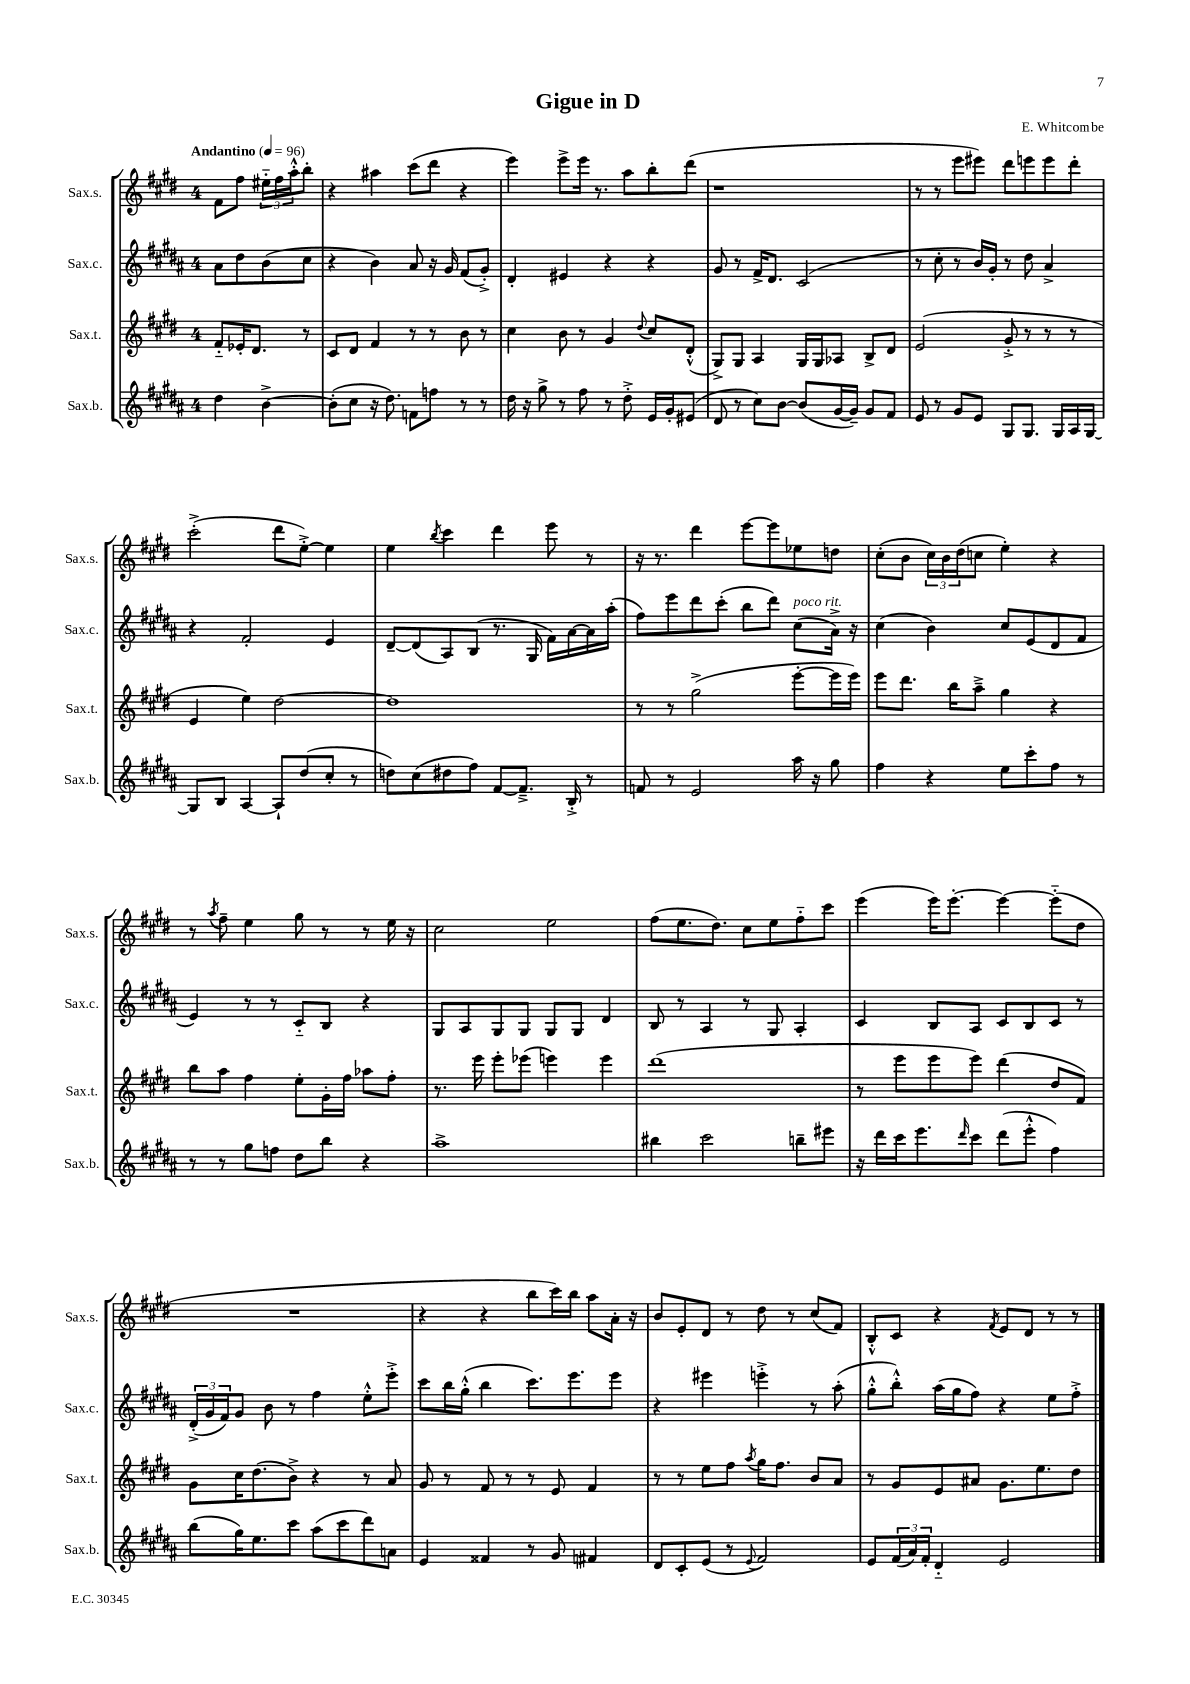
\header { title = "Gigue in D" composer = "E. Whitcombe" }
<<
\new StaffGroup <<
\new Staff = "s0" \with { instrumentName = "Sax.s." shortInstrumentName = "Sax.s." } {
    \clef treble \key e \major \once \override Staff.TimeSignature.style = #'single-digit \time 4/4 \partial 2 \tempo "Andantino" 4 = 96
    fis'8 fis''8 \tuplet 3/2 { eis''16-_ fis''16 a''16-.-^ } b''8-. |
    r4 ais''4 cis'''8( dis'''8 r4 |
    e'''4) e'''8-> e'''16 r8. a''8 b''8-. dis'''8( |
    r1 |
    r8 r8 e'''8 eis'''8) dis'''8 e'''8 e'''8 dis'''8-. |
    cis'''2-.->( dis'''8 e''8~-.->) e''4 |
    e''4 \acciaccatura { b''8 } cis'''4 dis'''4 e'''8 r8 |
    r16 r8. dis'''4 e'''8~ e'''8 ees''8 d''8 |
    cis''8-.( b'8 \tuplet 3/2 { cis''16) b'16 dis''16( } c''8 e''4-.) r4 |
    r8 \acciaccatura { a''8 } fis''8-- e''4 gis''8 r8 r8 e''16 r16 |
    cis''2 e''2 |
    fis''8( e''8. dis''8.) cis''8 e''8 fis''8-_ cis'''8 |
    e'''4( e'''16) e'''8.~-. e'''4~ e'''8-_( dis''8 |
    R1 |
    r4 r4 b''8 cis'''16) b''16 a''8 a'16-. r16 |
    b'8 e'8-. dis'8 r8 dis''8 r8 cis''8( fis'8) |
    b8-.-^ cis'8 r4 \acciaccatura { fis'8 } e'8 dis'8 r8 r8 \bar "|." |
}
\new Staff = "s1" \with { instrumentName = "Sax.c." shortInstrumentName = "Sax.c." } {
    \clef treble \key b \major \once \override Staff.TimeSignature.style = #'single-digit \time 4/4 \partial 2
    ais'8 dis''8 b'8( cis''8 |
    r4 b'4) ais'8 r16 gis'16 fis'8( gis'8-.->) |
    dis'4-. eis'4 r4 r4 |
    gis'8 r8 fis'16-> dis'8. cis'2( |
    r8 cis''8-. r8 b'16) gis'16-. r8 dis''8 ais'4-> |
    r4 fis'2-. e'4 |
    dis'8~-- dis'8( ais8) b8( r8. gis16 fis'16) ais'16~ ais'16 ais''16-.( |
    fis''8) e'''8 dis'''8 cis'''8-.( b''8 dis'''8) cis''8^\markup { \italic "poco rit." }( ais'16->) r16 |
    cis''4( b'4) cis''8 e'8( dis'8 fis'8 |
    e'4) r8 r8 cis'8-_ b8 r4 |
    gis8 ais8 gis8 gis8 gis8 gis8 dis'4 |
    b8 r8 ais4 r8 gis8 ais4-. |
    cis'4 b8 ais8 cis'8 b8 cis'8 r8 |
    \tuplet 3/2 { dis'16-.->( gis'16 fis'16) } gis'8 b'8 r8 fis''4 e''8-.-^ e'''8-.-> |
    cis'''8 b''16 gis''16-.-^( b''4 cis'''8.) e'''8. e'''8 |
    r4 eis'''4 e'''4-.-> r8 ais''8-.( |
    gis''8-.-^ b''8-.-^) ais''16( gis''16 fis''8) r4 e''8 fis''8-.-> \bar "|." |
}
\new Staff = "s2" \with { instrumentName = "Sax.t." shortInstrumentName = "Sax.t." } {
    \clef treble \key e \major \once \override Staff.TimeSignature.style = #'single-digit \time 4/4 \partial 2
    fis'8-_ ees'16-. dis'8. r8 |
    cis'8 dis'8 fis'4 r8 r8 b'8 r8 |
    cis''4 b'8 r8 gis'4 \appoggiatura { dis''8 } cis''8 dis'8-.-^( |
    gis8->) gis8 a4 gis16 gis16 aes8 b8-> dis'8 |
    e'2( gis'8-.-> r8 r8 r8 |
    e'4 e''4) dis''2~ |
    dis''1 |
    r8 r8 gis''2->( e'''8~-. e'''16 e'''16) |
    e'''8 dis'''8. b''16 a''8---> gis''4 r4 |
    b''8 a''8 fis''4 e''8-. gis'16-. fis''16 aes''8 fis''8-. |
    r8. e'''16 e'''8-. ees'''8( e'''4) e'''4 |
    dis'''1( |
    r8 e'''8 e'''8 e'''8) dis'''4( dis''8 fis'8) |
    gis'8 cis''16 dis''8.( b'8->) r4 r8 a'8 |
    gis'8 r8 fis'8 r8 r8 e'8 fis'4 |
    r8 r8 e''8 fis''8 \acciaccatura { a''8 } gis''16 fis''8. b'8 a'8 |
    r8 gis'8 e'8 ais'8 gis'8. e''8. dis''8 \bar "|." |
}
\new Staff = "s3" \with { instrumentName = "Sax.b." shortInstrumentName = "Sax.b." } {
    \clef treble \key b \major \once \override Staff.TimeSignature.style = #'single-digit \time 4/4 \partial 2
    dis''4 b'4~-> |
    b'8-.( cis''8 r16 dis''8.) f'8 f''8 r8 r8 |
    dis''16 r16 gis''8-> r8 fis''8 r8 dis''8-.-> e'16 gis'16-. eis'8( |
    dis'8 r8 cis''8) b'8~ b'8( gis'16~ gis'16--) gis'8 fis'8 |
    e'8 r8 gis'8 e'8 gis8 gis8. gis16 ais16 gis16~ |
    gis8 b8 ais4~ ais8-! dis''8( cis''8-. r8 |
    d''8) cis''8( dis''8 fis''8) fis'8~ fis'8.---> b16-.-> r8 |
    f'8 r8 e'2 ais''16 r16 gis''8 |
    fis''4 r4 e''8 cis'''8-. fis''8 r8 |
    r8 r8 gis''8 f''8 dis''8 b''8 r4 |
    ais''1-> |
    bis''4 cis'''2 b''8-- eis'''8 |
    r16 dis'''16 cis'''16 e'''8. \grace { dis'''16 } cis'''8 dis'''8( e'''8-.-^ fis''4) |
    b''8( gis''16) e''8. cis'''8 ais''8( cis'''8 dis'''8) a'8 |
    e'4 fisis'4 r8 gis'8 fis'4 |
    dis'8 cis'8-. e'8( r8 \appoggiatura { e'8 } fis'2) |
    e'8 \tuplet 3/2 { fis'16( ais'16) fis'16-. } dis'4-_ e'2 \bar "|." |
}
>>
>>
\layout { \context { \Score \remove "Bar_number_engraver" } }
